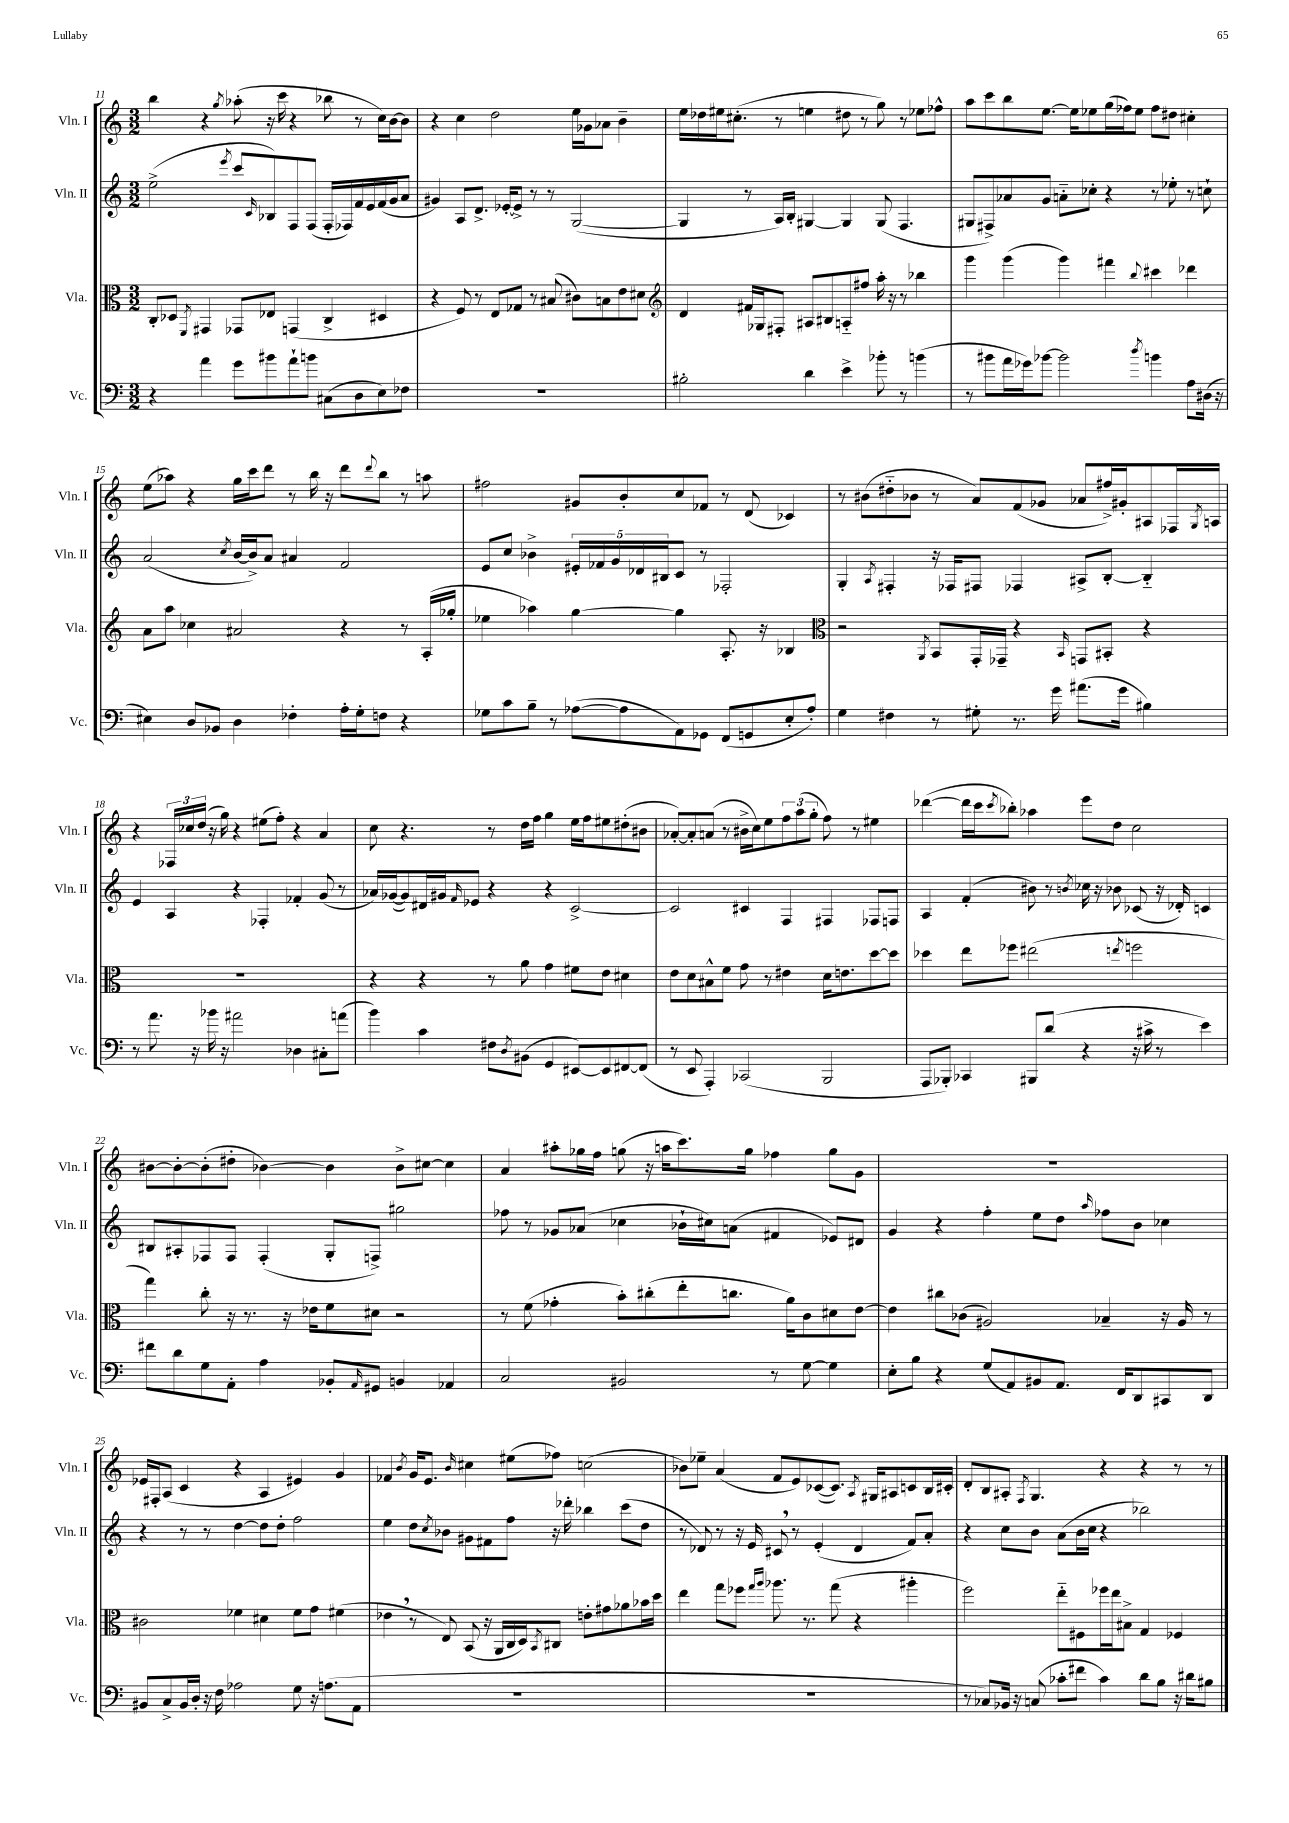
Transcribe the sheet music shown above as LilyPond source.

<<
\new StaffGroup <<
\new Staff = "s0" \with { instrumentName = "Vln. I" shortInstrumentName = "Vln. I" } {
    \clef treble \key c \major \numericTimeSignature \time 3/2
    b''4 r4 \acciaccatura { g''8 } aes''8-.( r16 c'''16 r4 bes''8 r8 c''16) b'16~ b'8 |
    r4 c''4 d''2 e''16 ges'16 aes'8 b'4-- |
    e''16 des''16 eis''16 cis''8.-.( r8 e''4 dis''8 r8 g''8) r8 ees''8 fes''8-^ |
    a''8 c'''8 b''8 e''8.~ e''16 ees''8 g''16( fes''16) ees''8 fes''8 dis''8 cis''4-. |
    e''8( aes''8) r4 g''16 c'''16 d'''8 r8 b''16 r16 d'''8 \appoggiatura { d'''8 } b''8 r8 a''8 |
    fis''2 gis'8 b'8-. c''8 fes'8 r8 d'8( ces'4) |
    r8 bis'8( dis''8-_ bes'8 r8 a'8) f'8( ges'8 aes'8 fis''16->) gis'16-. ais8 fes16 \acciaccatura { g8 } a16 |
    r4 \tuplet 3/2 { fes16 ces''16 d''16( } r16 g''16) r4 eis''8( f''8-.) r4 a'4 |
    c''8 r4. r8 d''16 f''16 g''4 e''16 f''16 eis''8 dis''8-.( bis'8 |
    aes'8~-.) aes'8-. a'8( r8 bis'16-> c''16) e''8 \tuplet 3/2 { f''8 a''8( g''8-. } f''8) r8 eis''4 |
    des'''4~( des'''16 c'''16 \acciaccatura { c'''8 } bes''8-.) aes''4 e'''8 d''8 c''2 |
    bis'8~ bis'8~-. bis'8-.( dis''8-. bes'4~) bes'4 bes'8-> cis''8~ cis''4 |
    a'4 ais''8-. ges''16 f''16 g''8( r16 a''16 c'''8.) g''16 fes''4 g''8 g'8 |
    R1. |
    ees'16 fis16-. a8( c'4 r4 a4 eis'4) g'4 |
    fes'4 \acciaccatura { b'8 } g'16 e'8. \grace { b'16 } cis''4 eis''8( fes''8) c''2( |
    bes'8) ees''8-- a'4( f'8 e'8) ces'8~( ces'8.) \acciaccatura { a8 } gis16 ais8 c'8 b16 cis'16-. |
    d'8-. b8 ais8-. \acciaccatura { f8 } g4. r4 r4 r8 r8 \bar "|." |
}
\new Staff = "s1" \with { instrumentName = "Vln. II" shortInstrumentName = "Vln. II" } {
    \clef treble \key c \major \numericTimeSignature \time 3/2
    e''2->( \acciaccatura { e'''8 } c'''8 \grace { c'16 } bes8) f8 f8( f16-. fes16) f'16 e'16 f'16( g'16 a'8 |
    gis'4) a8 d'8.-> ees'16~-. ees'8-> r8 r8 g2~( |
    g4 r8 a16) b16-. gis4~ gis4 gis8( f4. |
    gis8 fis8->) aes'8 g'8 a'8-_ ces''8-. r4 r8 ees''8-. r8 c''8-! |
    a'2( \acciaccatura { c''8 } b'16~ b'16->) a'8 ais'4 f'2 |
    e'8 c''8 bes'4-> \tuplet 5/4 { eis'16-. fes'16 g'16 des'16 bis16 } c'8 r8 fes2-. |
    g4-. \acciaccatura { a8 } fis4-. r16 fes16 fis8 fes4 ais8-> b8~-. b4-_ |
    e'4 a4 r4 fes4-. fes'4-. g'8( r8 |
    aes'16) ges'16~( ges'8) dis'16 gis'16 \grace { f'16 } ees'8 r4 r4 c'2~-> |
    c'2 cis'4 f4 fis4 fes8 f8 |
    a4 f'4-.( bis'8) r8 \acciaccatura { b'8 } ces''16 r16 bes'8 ces'8( r16 des'16-.) c'4 |
    bis8 ais8-. fes8 fes8 fes4-.( g8-. f8->) gis''2 |
    fes''8 r8 ges'8 aes'8( ces''4 bes'16-! cis''16) a'8( fis'4 ees'8) dis'8 |
    g'4 r4 f''4-. e''8 d''8 \grace { a''16 } fes''8 b'8 ces''4 |
    r4 r8 r8 d''4~ d''8 d''8-. f''2 |
    e''4 d''8 \acciaccatura { c''8 } bes'8 gis'8 fis'8 f''8 r16 des'''16-. bes''4 c'''8( d''8 |
    r8 des'8) r8 r16 e'16 cis'8 \breathe r8 e'4-.( des'4 f'8) a'8-. |
    r4 c''8 b'8 a'8( b'16 c''16 r4 bes''2) \bar "|." |
}
\new Staff = "s2" \with { instrumentName = "Vla." shortInstrumentName = "Vla." } {
    \clef alto \key c \major \numericTimeSignature \time 3/2
    c8-. des8 \acciaccatura { f,8 } gis,4 ges,8 ees8 g,4( c4-> dis4 |
    r4 f8) r8 e8 ges8 r8 bis8( cis'8) b8 e'8 dis'8 |
    \clef treble d'4 fis'16 ges16 fis8-. ais8 bis8 a8-_ fis''8 a''16-. r16 r8 bes''4 |
    g'''4 g'''4( g'''4) fis'''4 \appoggiatura { b''8 } cis'''4 des'''4 |
    a'8 a''8 ces''4 ais'2 r4 r8 a16-.( ges''16-. |
    ees''4 aes''4) g''4~ g''4 a8.-. r16 bes4 |
    \clef alto r2 \acciaccatura { a,8 } b,8 g,16-. ges,16-- r4 \grace { b,16 } g,8 bis,8-. r4 |
    R1. |
    r4 r4 r8 a'8 g'4 fis'8 e'8 dis'4 |
    e'8 d'8 bis8-^ f'8 g'8 r8 eis'4 d'16 e'8. d''8~ d''8 |
    des''4 e''8 fes''8 eis''2( \acciaccatura { e''8 } f''2 |
    g''4) c''8-. r16 r8. r16 ees'16 f'8 dis'8 r2 |
    r8 f'8( ges'4-. b'8-.) cis''8-.( e''8-. c''8. a'16) c'8 dis'8 e'8~ |
    e'4 cis''8 ces'8( ais2) bes4-- r16 ais16 r8 |
    cis'2 fes'4 dis'4 fes'8 g'8 fis'4( |
    ees'4 \breathe r8 e8) b,8( r16 a,16 c16 d16) \acciaccatura { b,8 } cis8 e'8-. gis'8 aes'8 bes'16 d''16 |
    e''4 g''8 fes''8 \grace { g''16 a''16 } aes''8. r8. g''8( r4 ais''4-. |
    f''2) e''8-_ fis8 fes''16 e''16 bis8-> g4 fes4 \bar "|." |
}
\new Staff = "s3" \with { instrumentName = "Vc." shortInstrumentName = "Vc." } {
    \clef bass \key c \major \numericTimeSignature \time 3/2
    r4 a'4 g'8 bis'8 a'8-! b'8 cis8( d8 e8) fes8 |
    R1. |
    bis2-. d'4 e'4-> bes'8-. r8 b'4( |
    r8 bis'8 a'16 ges'16) bes'8~ bes'2 \acciaccatura { d''8 } b'4 a8 dis16( r16 |
    eis4) d8 bes,8 d4 fes4-. a16-. g16-. f8 r4 |
    ges8 c'8 b8-- r8 aes8~( aes8 a,8) ges,8 f,8( g,8 e8-. aes8-.) |
    g4 fis4 r8 gis8-. r8. g'16 ais'8.( g'16 bis4) |
    r8 a'8. r16 bes'16 r16 ais'2 des4 cis8-. a'8( |
    b'4) c'4 fis8 \acciaccatura { d8 } bis,8( g,4 eis,8~) eis,8 fis,8~ fis,8( |
    r8 e,8 a,,4-.) ces,2( b,,2 |
    a,,8 bes,,8-.) ces,4 bis,,8 d'8( r4 r16 cis'16-> r8 e'4) |
    fis'8 d'8 g8 a,8-. a4 bes,8-. \grace { a,16 } gis,8 b,4 aes,4 |
    c2 bis,2 r8 g8~ g4 |
    e8-. b8 r4 g8( a,8) bis,8 a,8. f,16 d,8 cis,8 d,8 |
    bis,8 c8-> bis,16 d16-. r16 f16 aes2 g8 r16 a8.( a,8 |
    R1. |
    R1. |
    r8 ces8) bes,16 r16 c8( ces'8-. fis'8 ces'4) d'8 b8 r16 dis'16 bis8 \bar "|." |
}
>>
>>
\layout { \context { \Score currentBarNumber = #11 } }
